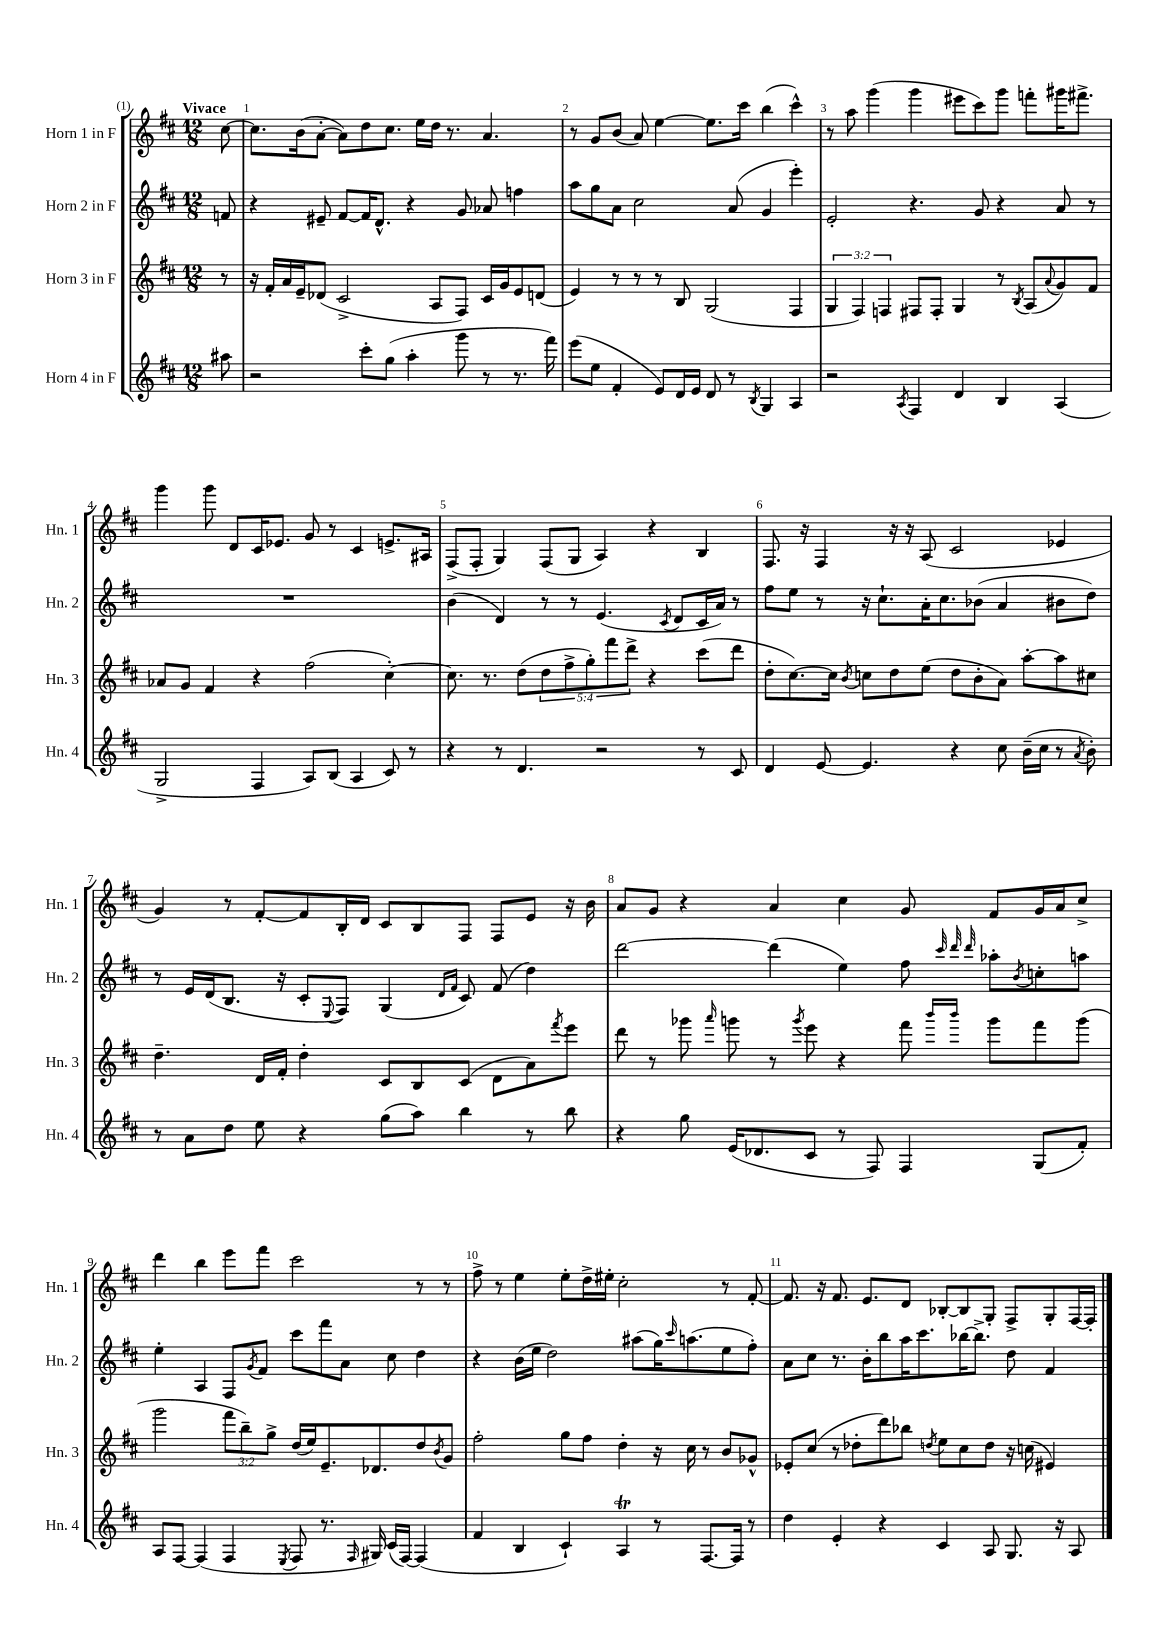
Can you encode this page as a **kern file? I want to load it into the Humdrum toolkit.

**kern	**kern	**kern	**kern
*staff4	*staff3	*staff2	*staff1
*clefG2	*clefG2	*clefG2	*clefG2
*k[f#c#]	*k[f#c#]	*k[f#c#]	*k[f#c#]
*M12/8	*M12/8	*M12/8	*M12/8
8aa#	8r	8f	[8cc#
=	=	=	=
2r	16r	4r	8.cc#]
.	16f#'	.	.
.	16a	.	.
.	16e~	.	(16b
.	(8d-	8e#~	[8a'
.	2c#^	[8f#	8a])
8ccc#'	.	16f#]	8dd
.	.	8.d^^	.
(8gg	.	.	8.cc#
4aa'	.	4r	.
.	.	.	16ee
.	8A	.	16dd
.	.	.	8.r
8ggg	8F#)	8g	.
8r	16c#	8a-	4.a
.	16g	.	.
8.r	8e	4ff	.
.	(8d	.	.
16fff#)	.	.	.
=	=	=	=
(8eee	4e)	8aa	8r
8ee	.	8gg	8g
4f#'	8r	8a	(8b
.	8r	2cc#	8a)
8e)	8r	.	[4ee
16d	8B	.	.
16e	.	.	.
8d	(2G	.	8.ee]
8r	.	(8a	.
.	.	.	16ccc#
8qB	.	.	.
4G	.	4g	(4bb
4A	4F#	4eee')	4ccc#^^)
=	=	=	=
2r	6G	2e'	8r
.	.	.	8aa
.	6F#)	.	.
.	.	.	(4ggg
.	6F	.	.
8qA	.	.	.
4F#	8F#	4.r	4ggg
.	8F#'	.	.
4d	4G	.	8eee#
.	.	8g	8ccc#)
4B	8r	4r	8ggg
.	8qB	.	.
.	(8A	.	8fff'
.	8qqa	.	.
(4A	8g)	8a	16ggg#
.	.	.	8.fff#^
.	8f#	8r	.
=	=	=	=
2G^	8a-	1.r	4ggg
.	8g	.	.
.	4f#	.	8ggg
.	.	.	8d
4F#	4r	.	16c#
.	.	.	8.e-
8A)	(2ff#	.	8g
(8B	.	.	8r
4A	.	.	4c#
8c#)	[4cc#')	.	8.e^
8r	.	.	.
.	.	.	16A#
=	=	=	=
4r	8.cc#]	(4b	(8F#^
.	.	.	8F#'
.	8.r	.	.
8r	.	4d)	4G)
4.d	(8dd	.	.
.	10dd	8r	(8F#
.	10ff#^	.	.
.	.	8r	8G
.	10gg')	.	.
2r	.	(4.e	4A)
.	10fff#	.	.
.	10ddd^	.	.
.	4r	.	4r
.	.	8qc#	.
.	.	8d	.
8r	(8ccc#	16c#	4B
.	.	16a)	.
8c#	8ddd	8r	.
=	=	=	=
4d	8dd'	8ff#	8.F#
.	[8.cc#)	8ee	.
.	.	.	16r
[8e	.	8r	4F#
.	16cc#]	.	.
.	8qb	.	.
4.e]	8cc	16r	.
.	.	8.cc#`	.
.	8dd	.	16r
.	.	.	16r
.	(8ee	16a'	(8A
.	.	8.cc#	.
4r	8dd	.	2c#
.	8b'	(8b-	.
8cc#	8a)	4a	.
(16b~	[8aa'	.	.
16cc#	.	.	.
8r	8aa]	8b#	4e-
8qa	.	.	.
8b')	8cc#	8dd)	.
=	=	=	=
8r	4.dd~	8r	4g)
8a	.	16e	.
.	.	(16d	.
8dd	.	8.B	8r
8ee	16d	.	[8f#'
.	16f#'	16r	.
4r	4dd'	8c#'	8f#]
.	.	8qqE	.
.	.	8F#)	16B'
.	.	.	16d
(8gg	8c#	(4G	8c#
8aa)	8B	.	8B
.	.	16qqd	.
.	.	16qqf#	.
4bb	(8c#	8c#)	8F#
.	8d	(8f#	8F#
8r	8a)	4dd)	8e
.	8qfff#	.	.
8bb	8eee	.	16r
.	.	.	16b
=	=	=	=
4r	8ddd	[2ddd	8a
.	8r	.	8g
8gg	8ggg-	.	4r
.	16qqaaa	.	.
(16e	8ggg	.	.
8.d-	.	.	.
.	8r	(4ddd]	4a
.	8qggg	.	.
8c#	8eee	.	.
8r	4r	4ee)	4cc#
8F#)	.	.	.
4F#	8fff#	8ff#	8g
.	.	32qqccc#	.
.	16qqbbb	32qqddd	.
.	16qqbbb	32qqddd	.
.	8ggg	8aa-'	8f#
.	.	8qb	.
(8G	8fff#	8cc'	16g
.	.	.	16a
8f#')	(8ggg	8aa	8cc#^
=	=	=	=
8A	2ggg	4ee'	4ddd
[8F#	.	.	.
(4F#]	.	4A	4bb
4F#	12fff#	8F#	8eee
.	12bb~)	.	.
.	.	8qg	.
.	.	8f#	8fff#
.	12gg^	.	.
8qE	.	.	.
8F#	(16dd	8ccc#	2ccc#
.	16ee)	.	.
8.r	8.e~	8fff#	.
.	.	8a	.
16qqF#	.	.	.
16G#)	8.d-	.	.
(16c#	.	8cc#	.
[16F#)	.	.	.
(4F#]	8dd	4dd	8r
.	8qb	.	.
.	8g	.	8r
=	=	=	=
4f#	2ff#'	4r	8ff#^
.	.	.	8r
4B	.	(16b	4ee
.	.	16ee	.
.	.	2dd)	.
4c#`)	8gg	.	8ee'
.	8ff#	.	16dd^
.	.	.	16ee#'
4A	4dd'	.	2cc#'
.	.	(8aa#	.
8r	16r	16gg)	.
.	.	16qqccc#	.
.	16cc#	(8.aa	.
[8.F#	8r	.	.
.	8b	8ee	8r
16F#]	.	.	.
8r	8g-^^	8ff#')	[8f#'
=	=	=	=
4dd	8e-'	8a	8.f#]
.	(8cc#	8cc#	.
.	.	.	16r
4e'	8r	8.r	8.f#
.	8dd-'	.	.
.	.	16b'	8.e
4r	8ddd)	8bb	.
.	8bb-	16aa	8d
.	.	8.ccc#	.
.	8qdd	.	.
4c#	8ee	.	[8B-'
.	8cc#	[16bb-	8B-]
.	.	8.bb-^]	.
8A	8dd	.	8G'
8.G	16r	8dd	8F#^
.	(16cc	.	.
.	4e#)	4f#	8G'
16r	.	.	.
8A	.	.	[16F#
.	.	.	16F#']
==	==	==	==
*-	*-	*-	*-
